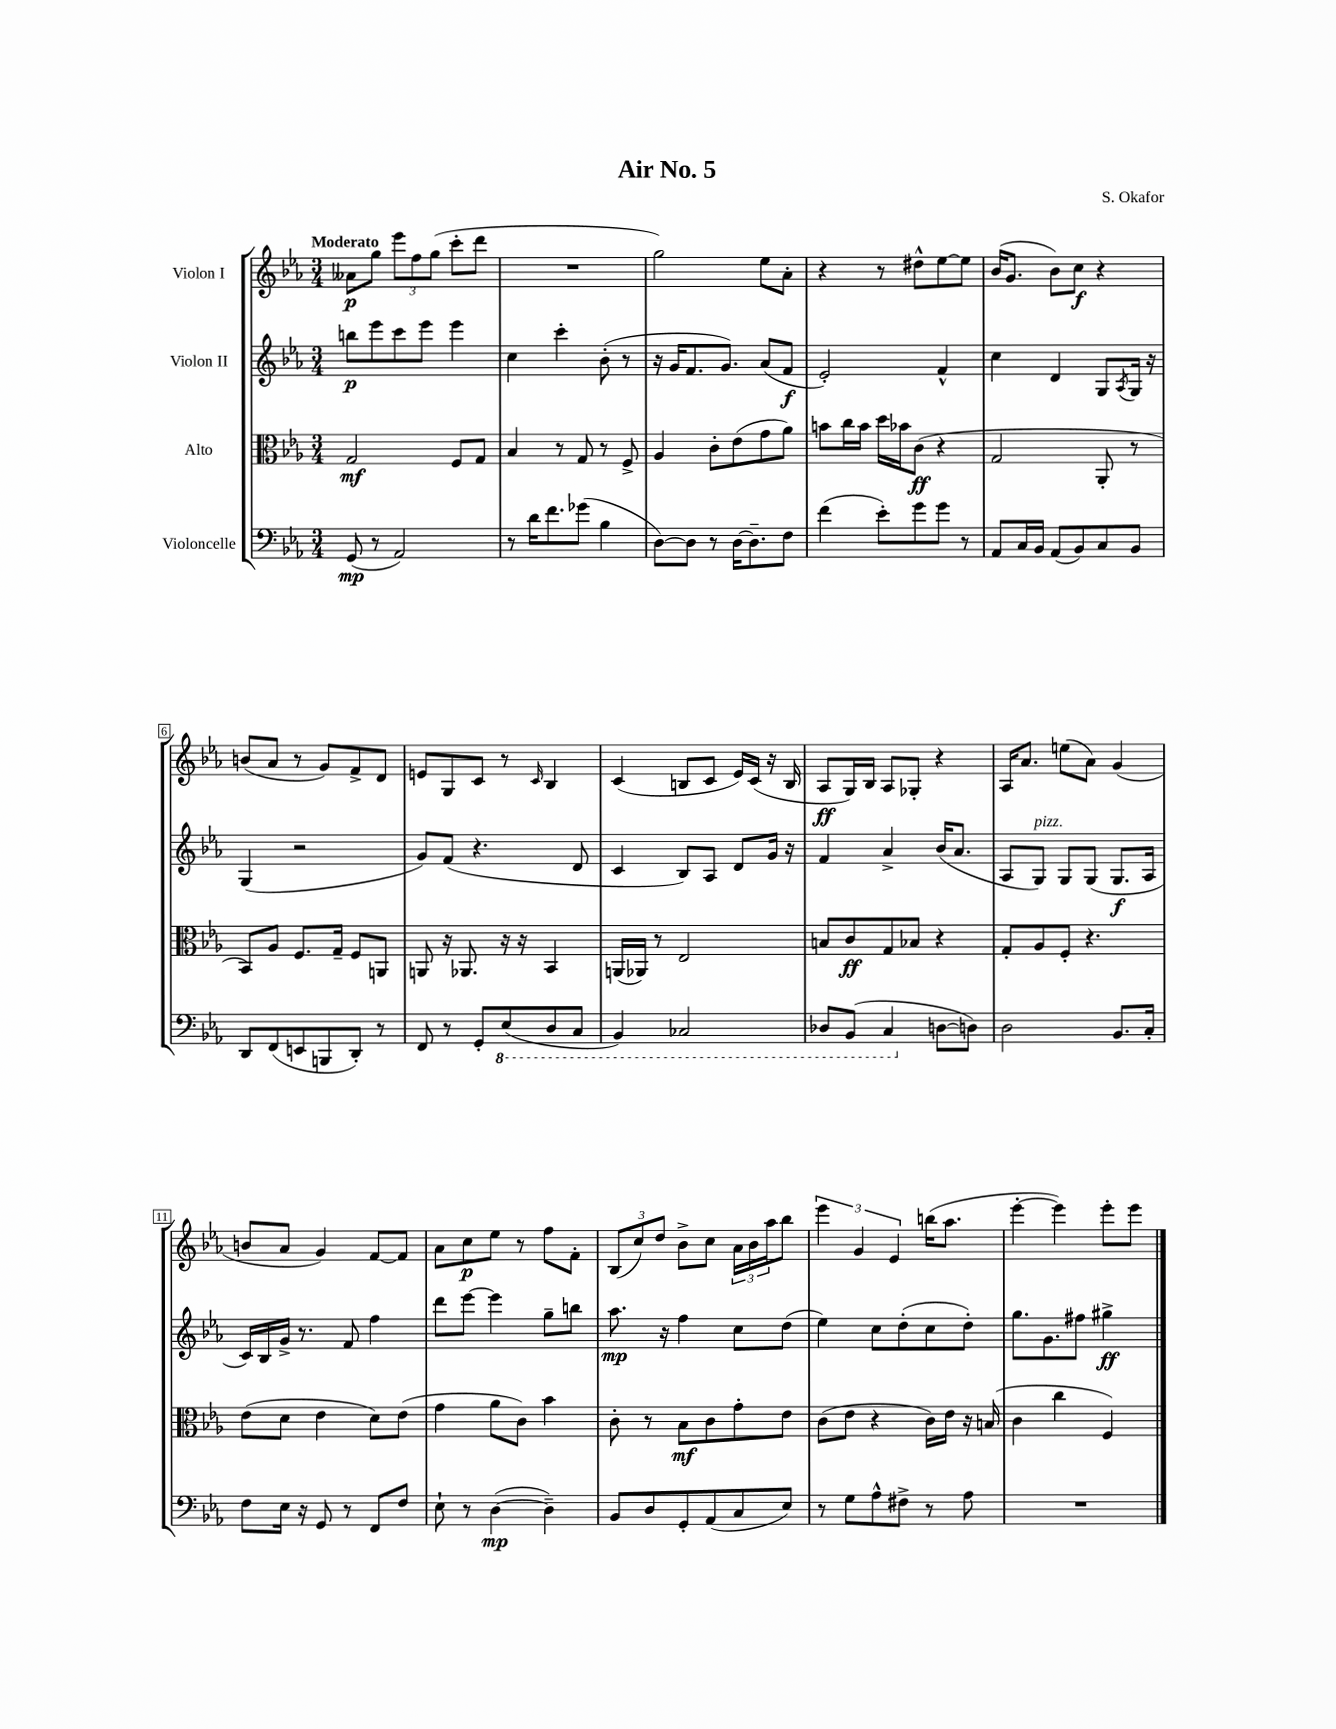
\header { title = "Air No. 5" composer = "S. Okafor" }
<<
\new StaffGroup <<
\new Staff = "s0" \with { instrumentName = "Violon I" } {
    \clef treble \key ees \major \numericTimeSignature \time 3/4 \tempo "Moderato"
    aeses'8\p g''8 \tuplet 3/2 { ees'''8 f''8 g''8( } c'''8-. d'''8 |
    R2. |
    g''2) ees''8 aes'8-. |
    r4 r8 dis''8-^ ees''8~ ees''8 |
    bes'16( g'8. bes'8) c''8\f r4 |
    b'8( aes'8 r8 g'8) f'8-> d'8 |
    e'8 g8 c'8 r8 \grace { c'16 } bes4 |
    c'4( b8 c'8 ees'16) c'16( r16 b16 |
    aes8\ff g16) bes16 aes8 ges8-. r4 |
    aes16 aes'8. e''8( aes'8) g'4( |
    b'8 aes'8 g'4) f'8~ f'8 |
    aes'8 c''8\p ees''8 r8 f''8 f'8-. |
    \tuplet 3/2 { bes8( c''8) d''8 } bes'8-> c''8 \tuplet 3/2 { aes'16 bes'16 aes''16 } bes''8 |
    \tuplet 3/2 { ees'''4 g'4 ees'4 } b''16( aes''8. |
    ees'''4~-. ees'''4) ees'''8-. ees'''8 \bar "|." |
}
\new Staff = "s1" \with { instrumentName = "Violon II" } {
    \clef treble \key ees \major \numericTimeSignature \time 3/4
    b''8\p ees'''8 c'''8 ees'''8 ees'''4 |
    c''4 c'''4-. bes'8-.( r8 |
    r16 g'16 f'8. g'8.) aes'8( f'8\f |
    ees'2-.) f'4-^ |
    c''4 d'4 g8 \acciaccatura { aes8 } g16 r16 |
    g4( r2 |
    g'8) f'8( r4. d'8 |
    c'4 bes8) aes8 d'8 g'16 r16 |
    f'4 aes'4-> bes'16( aes'8. |
    aes8 g8^\markup { \italic "pizz." }) g8 g8( g8.\f aes16 |
    c'16) bes16 g'16-> r8. f'8 f''4 |
    d'''8 ees'''8~ ees'''4 g''8-- b''8 |
    aes''8.\mp r16 f''4 c''8 d''8( |
    ees''4) c''8 d''8-.( c''8 d''8-.) |
    g''8. g'8. fis''8 gis''4->\ff \bar "|." |
}
\new Staff = "s2" \with { instrumentName = "Alto" } {
    \clef alto \key ees \major \numericTimeSignature \time 3/4
    g2\mf f8 g8 |
    bes4 r8 g8 r8 f8-> |
    aes4 c'8-. ees'8( g'8 aes'8) |
    b'8 c''16 b'16 d''16 bes'16 c'8\ff( r4 |
    g2 aes,8-. r8 |
    bes,8) aes8 f8. g16-- f8 a,8 |
    a,8 r16 aes,8. r16 r16 bes,4 |
    a,16( aes,16) r8 ees2 |
    b8 c'8\ff g8 bes8 r4 |
    g8-. aes8 f8-. r4. |
    ees'8( d'8 ees'4 d'8) ees'8( |
    g'4 aes'8 c'8) bes'4 |
    c'8-. r8 bes8\mf c'8 g'8-. ees'8 |
    c'8( ees'8 r4 c'16) ees'16 r16 b16( |
    c'4 c''4 f4) \bar "|." |
}
\new Staff = "s3" \with { instrumentName = "Violoncelle" } {
    \clef bass \key ees \major \numericTimeSignature \time 3/4
    g,8\mp( r8 aes,2) |
    r8 d'16 f'8. ges'8( bes4 |
    d8~) d8 r8 d16~ d8.-- f8 |
    f'4( ees'8-.) g'8 g'8 r8 |
    aes,8 c16 bes,16 aes,8( bes,8) c8 bes,8 |
    d,8 f,8( e,8 b,,8 d,8-.) r8 |
    f,8 r8 g,8-. \ottava #-1 ees,8( d,8 c,8 |
    bes,,4) ces,2 |
    des,8 bes,,8( c,4 \ottava #0 d!8~ d!8) |
    d2 bes,8. c16-. |
    f8 ees16 r16 g,8 r8 f,8 f8 |
    ees8-! r8 d4~\mp( d4--) |
    bes,8 d8 g,8-. aes,8( c8 ees8) |
    r8 g8 aes8-^ fis8-> r8 aes8 |
    R2. \bar "|." |
}
>>
>>
\layout { \context { \Score \override BarNumber.stencil = #(make-stencil-boxer 0.1 0.3 ly:text-interface::print) } }
